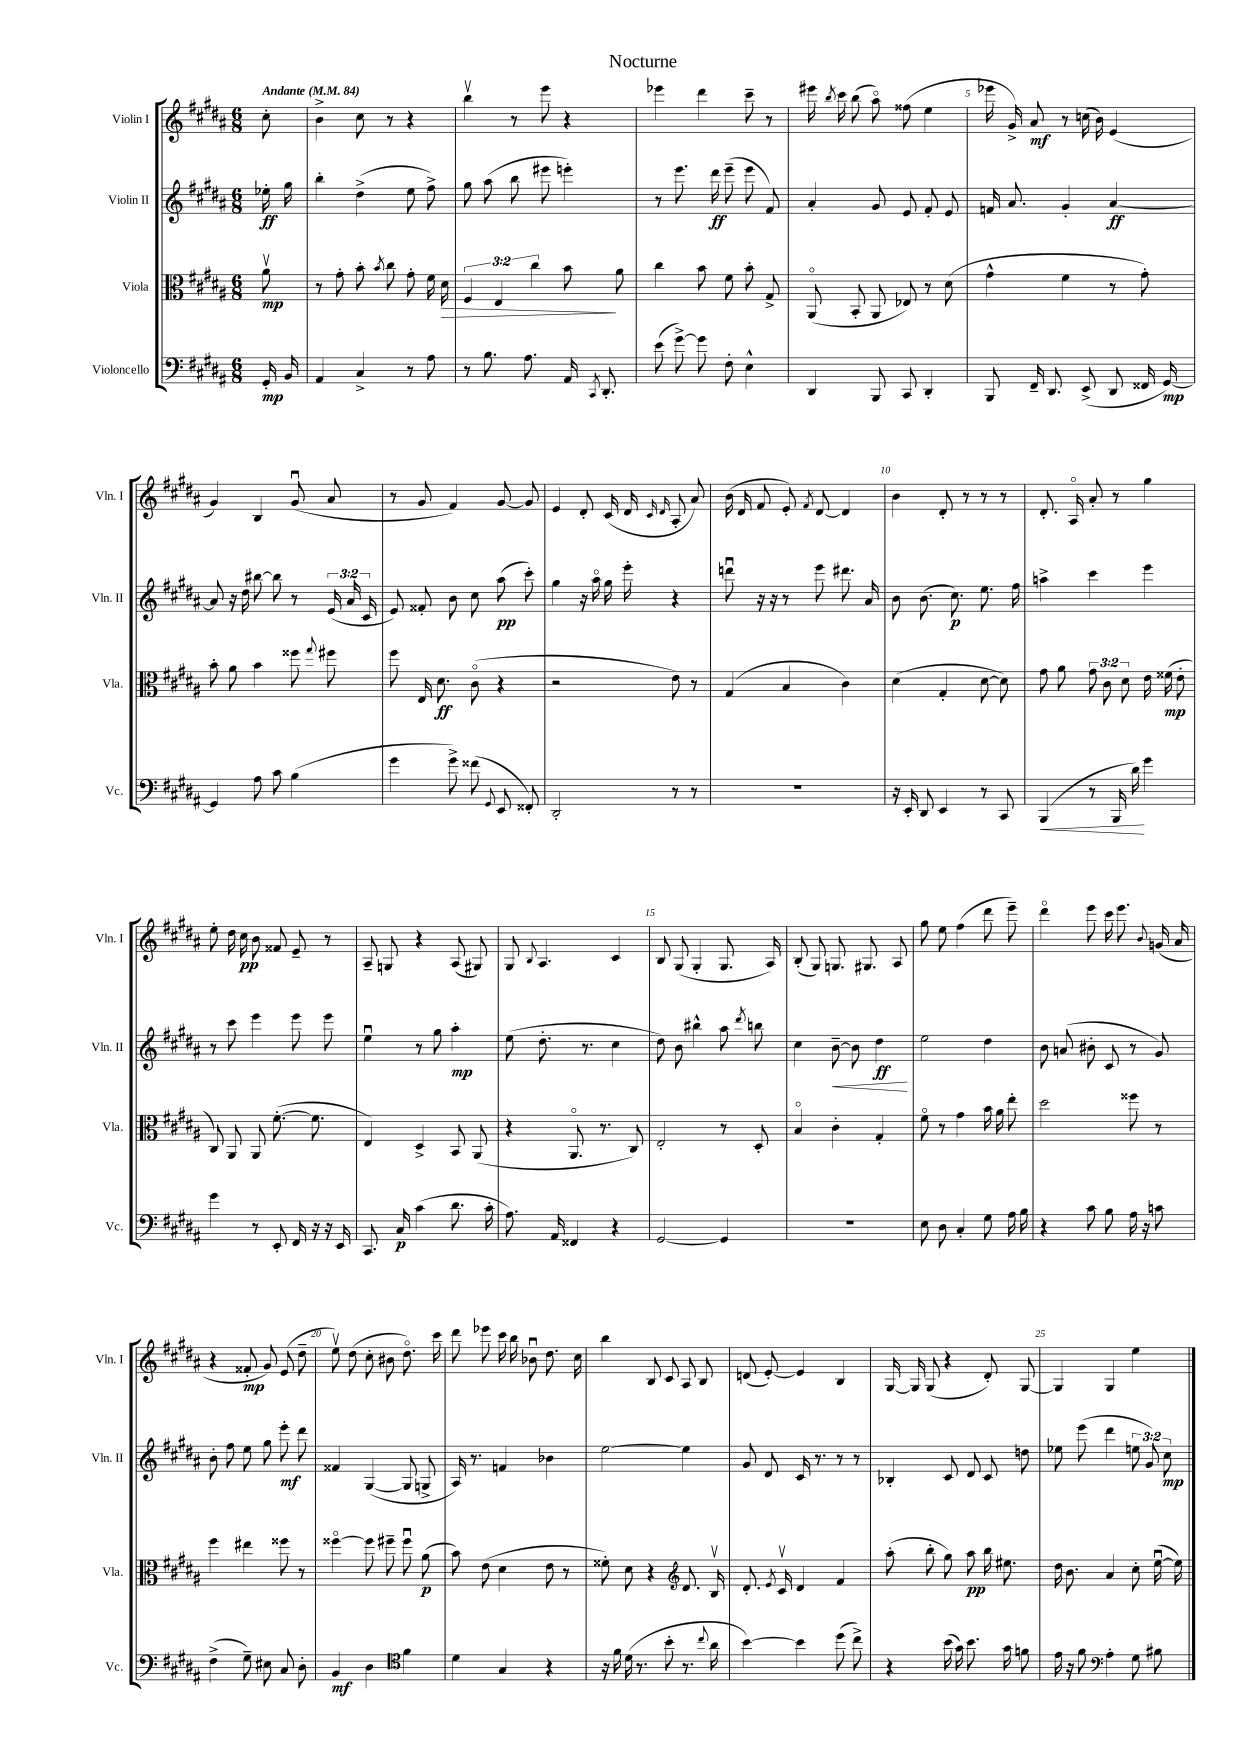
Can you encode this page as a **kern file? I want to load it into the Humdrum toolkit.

**kern	**dynam	**kern	**dynam	**kern	**dynam	**kern	**dynam
*part4	*part4	*part3	*part3	*part2	*part2	*part1	*part1
*staff4	*staff4	*staff3	*staff3	*staff2	*staff2	*staff1	*staff1
*I"Violoncello	*	*I"Viola	*	*I"Violin II	*	*I"Violin I	*
*I'Vc.	*	*I'Vla.	*	*I'Vln. II	*	*I'Vln. I	*
*clefF4	*	*clefC3	*	*clefG2	*	*clefG2	*
*k[f#c#g#d#a#]	*	*k[f#c#g#d#a#]	*	*k[f#c#g#d#a#]	*	*k[f#c#g#d#a#]	*
*M6/8	*	*M6/8	*	*M6/8	*	*M6/8	*
*MM84	*	*MM84	*	*MM84	*	*MM84	*
=	=	=	=	=	=	=	=
!	!	!	!	!	!	!LO:TX:a:B:t=Andante	!
16GG#'/	mp	8a#v\	mp	16ee-X'\	ff	8cc#'\	.
16BB/	.	.	.	16gg#\	.	.	.
=1	=1	=1	=1	=1	=1	=1	=1
4AA#/	.	8r	.	4bb'\	.	4b^\	.
.	.	8g#'\	.	.	.	.	.
4C#^/	.	8b'\	.	(4dd#^\	.	8cc#\	.
.	.	8qb/	.	.	.	.	.
.	.	8cc#\	.	.	.	8r	.
8r	.	8g#'\	.	8ee\	.	4r	.
8A#\	.	16f#\	.	8ff#^\)	.	.	.
!	!	!	!LO:HP:b	!	!	!	!
.	.	16d#\	>	.	.	.	.
=2	=2	=2	=2	=2	=2	=2	=2
8r	.	6F#/	.	8gg#\	.	4bbv\	.
8.B\	.	.	.	(8aa#\	.	.	.
.	.	6E/	.	.	.	.	.
.	.	.	.	8bb\	.	8r	.
8.A#\	.	.	.	.	.	.	.
.	.	6cc#\	.	.	.	.	.
.	.	.	.	8eee#X\	.	8eee\	.
16AA#/	.	8b\	.	4eeen'\)	.	4r	.
8qCC#/	.	.	.	.	.	.	.
8.DD#'/	.	.	.	.	.	.	.
.	.	8a#\	]	.	.	.	.
=3	=3	=3	=3	=3	=3	=3	=3
(8e\	.	4cc#\	.	8r	.	4eee-X\	.
[8g#^\)	.	.	.	8.eee\	.	.	.
8g#\]	.	8b\	.	.	.	4ddd#\	.
.	.	.	.	16ddd#\	ff	.	.
8F#'\	.	8f#\	.	(8eee~\	.	.	.
4E^^\	.	8b'\	.	8eee\	.	8ccc#~\	.
.	.	8G#^/	.	8f#/)	.	8r	.
=4	=4	=4	=4	=4	=4	=4	=4
4DD#/	.	(8AA#/	.	4a#'/	.	16eee#X\	.
.	.	.	.	.	.	8qbb/	.
.	.	.	.	.	.	16ccc#\	.
.	.	8BB'/	.	.	.	(8bb\	.
8BBB/	.	8AA#/	.	8g#/	.	8aa#\)	.
8CC#/	.	8E-X/)	.	8e/	.	(8ff##X\	.
4DD#'/	.	8r	.	8f#'/	.	4ee\	.
.	.	(8d#\	.	8e/	.	.	.
=5	=5	=5	=5	=5	=5	=5	=5
8BBB/	.	4g#^^\	.	16fn/	.	16eee-X\	.
.	.	.	.	8.a#/	.	16g#^/)	.
16FF#~/	.	.	.	.	.	8a#/	mf
8.DD#/	.	.	.	.	.	.	.
.	.	4f#\	.	4g#'/	.	8r	.
(8EE^/	.	.	.	.	.	(16ccn\	.
.	.	.	.	.	.	16b\)	.
8DD#/	.	8r	.	[4a#/	ff	(4e/	.
16FF##X/	.	8g#'\)	.	.	.	.	.
[16GG#/)	mp	.	.	.	.	.	.
!!LO:LB:g=z
=6	=6	=6	=6	=6	=6	=6	=6
4GG#/]	.	8b'\	.	8a#/]	.	4g#/)	.
.	.	8a#\	.	16r	.	.	.
.	.	.	.	16dd#\	.	.	.
8A#\	.	4b\	.	[8bb#X\	.	4B/	.
8c#\	.	.	.	8bb#\]	.	.	.
(4B\	.	8ff##X\	.	8r	.	(8g#u/	.
.	.	8qqgg#/	.	.	.	.	.
.	.	8ff#X\	.	(24e/	.	8a#/	.
.	.	.	.	24a#/	.	.	.
.	.	.	.	24c#/	.	.	.
=7	=7	=7	=7	=7	=7	=7	=7
4g#\	.	8ff#\	.	8e/)	.	8r	.
.	.	16E/	.	8f##X'/	.	8g#/	.
.	.	8.d#\	ff	.	.	.	.
8g#^\)	.	.	.	8b\	.	4f#/)	.
(8f##X\	.	(8c#\	.	8cc#\	.	.	.
8qqGG#/	.	.	.	.	.	.	.
8EE/	.	4r	.	(8aa#\	pp	[8g#/	.
8FF##X'/)	.	.	.	8ccc#'\)	.	8g#/]	.
=8	=8	=8	=8	=8	=8	=8	=8
2DD#'/	.	2r	.	4gg#\	.	4e/	.
.	.	.	.	16r	.	8d#'/	.
.	.	.	.	16aa#\	.	.	.
.	.	.	.	16gg#\	.	(16c#/	.
.	.	.	.	16eee'\	.	16d#/	.
.	.	.	.	.	.	16qqc#/	.
.	.	.	.	.	.	16qqd#/	.
8r	.	8e\)	.	4r	.	8A#'/	.
8r	.	8r	.	.	.	8a#/)	.
=9	=9	=9	=9	=9	=9	=9	=9
2.r	.	(4G#/	.	8dddnu\	.	(16b\	.
.	.	.	.	.	.	16d#/	.
.	.	.	.	16r	.	8f#/	.
.	.	.	.	16r	.	.	.
.	.	4B/	.	8r	.	8e'/)	.
.	.	.	.	.	.	8qf#/	.
.	.	.	.	8eee\	.	[8d#/	.
.	.	4c#\)	.	8.ddd#X\	.	4d#/]	.
.	.	.	.	16a#/	.	.	.
=10	=10	=10	=10	=10	=10	=10	=10
16r	.	(4d#\	.	8b\	.	4b\	.
16EE'/	.	.	.	.	.	.	.
8DD#/	.	.	.	(8.b\	.	.	.
4EE/	.	4G#'/	.	.	.	8d#'/	.
.	.	.	.	8.cc#\)	p	.	.
.	.	.	.	.	.	8r	.
8r	.	[8d#\	.	8.ee\	.	8r	.
8CC#/	.	8d#\])	.	.	.	8r	.
.	.	.	.	16ff#\	.	.	.
=11	=11	=11	=11	=11	=11	=11	=11
!	!LO:HP:b	!	!	!	!	!	!
(4BBB/	<	8g#\	.	4aan^\	.	8.d#'/	.
.	.	8a#\	.	.	.	.	.
.	.	.	.	.	.	16A#/	.
8r	.	12g#\	.	4ccc#\	.	8a#'/	.
.	.	12c#\	.	.	.	.	.
16BBB/	.	.	.	.	.	8r	.
.	.	12d#\	.	.	.	.	.
16d#\)	.	.	.	.	.	.	.
4g#\	[	16e\	.	4eee\	.	4gg#\	.
.	.	(16f##X\	mp	.	.	.	.
.	.	8e'\	.	.	.	.	.
!!LO:LB:g=z
=12	=12	=12	=12	=12	=12	=12	=12
4g#\	.	8C#/)	.	8r	.	8ee'\	.
.	.	8AA#/	.	8ccc#\	.	16dd#\	.
.	.	.	.	.	.	16cc#\	pp
8r	.	8AA#/	.	4eee\	.	8b\	.
8EE'/	.	([8.f#'\	.	.	.	8f##X/	.
16FF#/	.	.	.	8eee\	.	8e~/	.
16r	.	8.f#\]	.	.	.	.	.
16r	.	.	.	8eee\	.	8r	.
16EE/	.	.	.	.	.	.	.
=13	=13	=13	=13	=13	=13	=13	=13
8.CC#/	.	4E/)	.	4eeu\	.	8A#~/	.
.	.	.	.	.	.	8Gn/	.
16C#/	p	.	.	.	.	.	.
(4c#\	.	4D#^/	.	8r	.	4r	.
.	.	.	.	8gg#\	.	.	.
8.d#\	.	8BB/	.	4aa#'\	mp	(8A#/	.
.	.	(8AA#/	.	.	.	8G#X/)	.
16c#'\	.	.	.	.	.	.	.
=14	=14	=14	=14	=14	=14	=14	=14
8.A#\)	.	4r	.	(8ee\	.	8G#/	.
.	.	.	.	.	.	8qqB/	.
.	.	.	.	8.dd#'\	.	4.A#/	.
16AA#/	.	.	.	.	.	.	.
4FF##X/	.	8.AA#/	.	.	.	.	.
.	.	.	.	8.r	.	.	.
.	.	8.r	.	.	.	.	.
4r	.	.	.	4cc#\	.	4c#/	.
.	.	8C#/)	.	.	.	.	.
=15	=15	=15	=15	=15	=15	=15	=15
[2GG#/	.	2E'/	.	8dd#\)	.	8B/	.
.	.	.	.	8b\	.	(8G#/	.
.	.	.	.	4bb#X^^\	.	4G#'/	.
4GG#/]	.	8r	.	8aa#\	.	8.G#/	.
.	.	.	.	8qddd#/	.	.	.
.	.	8D#'/	.	8bbn\	.	.	.
.	.	.	.	.	.	16A#/)	.
=16	=16	=16	=16	=16	=16	=16	=16
2.r	.	4B/	.	4cc#\	.	(8B'/	.
.	.	.	.	.	.	8G#/)	.
!	!	!	!	!	!LO:HP:b	!	!
.	.	4c#'\	.	[8b~\	<	8.Gn/	.
.	.	.	.	8b\]	.	.	.
.	.	.	.	.	.	8.G#X/	.
.	.	4G#'/	.	4dd#\	ff	.	.
.	.	.	.	.	.	8A#/	.
.	.	.	.	.	[	.	.
=17	=17	=17	=17	=17	=17	=17	=17
8E\	.	8f#\	.	2ee\	.	8gg#\	.
8D#\	.	8r	.	.	.	8ee\	.
4C#'/	.	4g#\	.	.	.	(4ff#\	.
8G#\	.	16b\	.	4dd#\	.	8ddd#\	.
.	.	16a#\	.	.	.	.	.
16A#\	.	8ee'\	.	.	.	8eee~\)	.
16B\	.	.	.	.	.	.	.
=18	=18	=18	=18	=18	=18	=18	=18
4r	.	2dd#\	.	8b\	.	4ddd#\	.
.	.	.	.	(8an/	.	.	.
8c#\	.	.	.	8b#X'\	.	8eee\	.
8B\	.	.	.	8c#/	.	16ccc#\	.
.	.	.	.	.	.	8.eee\	.
16A#\	.	8ff##X\	.	8r	.	.	.
16r	.	.	.	.	.	.	.
.	.	.	.	.	.	8qqb/	.
8cn\	.	8r	.	8g#/)	.	(16gn/	.
.	.	.	.	.	.	16a#/	.
!!LO:LB:g=z
=19	=19	=19	=19	=19	=19	=19	=19
(4F#^\	.	4ff#\	.	8b'\	.	4r	.
.	.	.	.	8ff#\	.	.	.
8G#~\)	.	4ee#X\	.	8ee\	.	8f##X'/	mp
8E#X\	.	.	.	8gg#\	.	8g#/)	.
8C#/	.	8ff##X\	.	8eee'\	mf	(8e/	.
8D#'\	.	8r	.	8ddd#\	.	8dd#~\	.
=20	=20	=20	=20	=20	=20	=20	=20
4BB/	mf	[4ff##X\	.	4f##X/	.	8eev\)	.
.	.	.	.	.	.	(8dd#\	.
4D#\	.	8ff##\]	.	([4G#/	.	8cc#'\	.
.	.	8ff#X~\	.	.	.	8b#X\	.
*clefC4	*	*	*	*	*	*	*
4f#\	.	8ff#u\	.	8G#/]	.	8.dd#\)	.
.	.	(8a#\	p	8Gn^/	.	.	.
.	.	.	.	.	.	16ccc#\	.
=21	=21	=21	=21	=21	=21	=21	=21
4d#\	.	8b\)	.	16A#/)	.	8ddd#\	.
.	.	.	.	8.r	.	.	.
.	.	(8e\	.	.	.	8eee-X\	.
4G#/	.	4d#\	.	4fn/	.	16ccc#\	.
.	.	.	.	.	.	16bb\	.
.	.	.	.	.	.	8b-Xu\	.
4r	.	8e\	.	4b-X\	.	8.dd#\	.
.	.	8r	.	.	.	.	.
.	.	.	.	.	.	16cc#\	.
=22	=22	=22	=22	=22	=22	=22	=22
16r	.	8f##X'\)	.	[2ee\	.	4bb\	.
16f#\	.	.	.	.	.	.	.
(16d#\	.	8d#\	.	.	.	.	.
8.r	.	.	.	.	.	.	.
.	.	4r	.	.	.	8B/	.
8b'\	.	.	.	.	.	8c#/	.
*	*	*clefG2	*	*	*	*	*
8.r	.	8.d#/	.	4ee\]	.	8A#/	.
.	.	.	.	.	.	8B/	.
8qqcc#/	.	.	.	.	.	.	.
16a#\	.	16Bv/	.	.	.	.	.
=23	=23	=23	=23	=23	=23	=23	=23
[4b\)	.	8.d#'/	.	8g#/	.	(8dn/	.
.	.	.	.	8d#/	.	[8e'/)	.
.	.	8qe/	.	.	.	.	.
.	.	16c#v/	.	.	.	.	.
4b\]	.	4d#/	.	16c#/	.	4e/]	.
.	.	.	.	8.r	.	.	.
(8dd#\	.	4f#/	.	8r	.	4B/	.
8cc#^\)	.	.	.	8r	.	.	.
=24	=24	=24	=24	=24	=24	=24	=24
4r	.	(8aa#'\	.	4B-X'/	.	[16G#/	.
.	.	.	.	.	.	16G#/]	.
.	.	8bb'\	.	.	.	(8G#/	.
(16b\	.	8gg#\)	.	8c#/	.	4r	.
16g#\)	.	.	.	.	.	.	.
8.b\	.	8aa#\	pp	8d#/	.	.	.
.	.	16bb\	.	8c#/	.	8d#'/)	.
16g#\	.	8.ee#X\	.	.	.	.	.
8fn\	.	.	.	8ddn\	.	[8G#/	.
=25	=25	=25	=25	=25	=25	=25	=25
16e\	.	16dd#\	.	8ee-X\	.	4G#/]	.
16r	.	8.b\	.	.	.	.	.
8f#\	.	.	.	(8eee\	.	.	.
*clefF4	*	*	*	*	*	*	*
4A#'\	.	4a#/	.	4ddd#\	.	4G#/	.
8G#\	.	8cc#'\	.	12een\	.	4ee\	.
.	.	.	.	12g#/)	.	.	.
8B#X\	.	([16eeu\	.	.	.	.	.
.	.	.	.	12cc#\	mp	.	.
.	.	16ee\])	.	.	.	.	.
==	==	==	==	==	==	==	==
*-	*-	*-	*-	*-	*-	*-	*-
